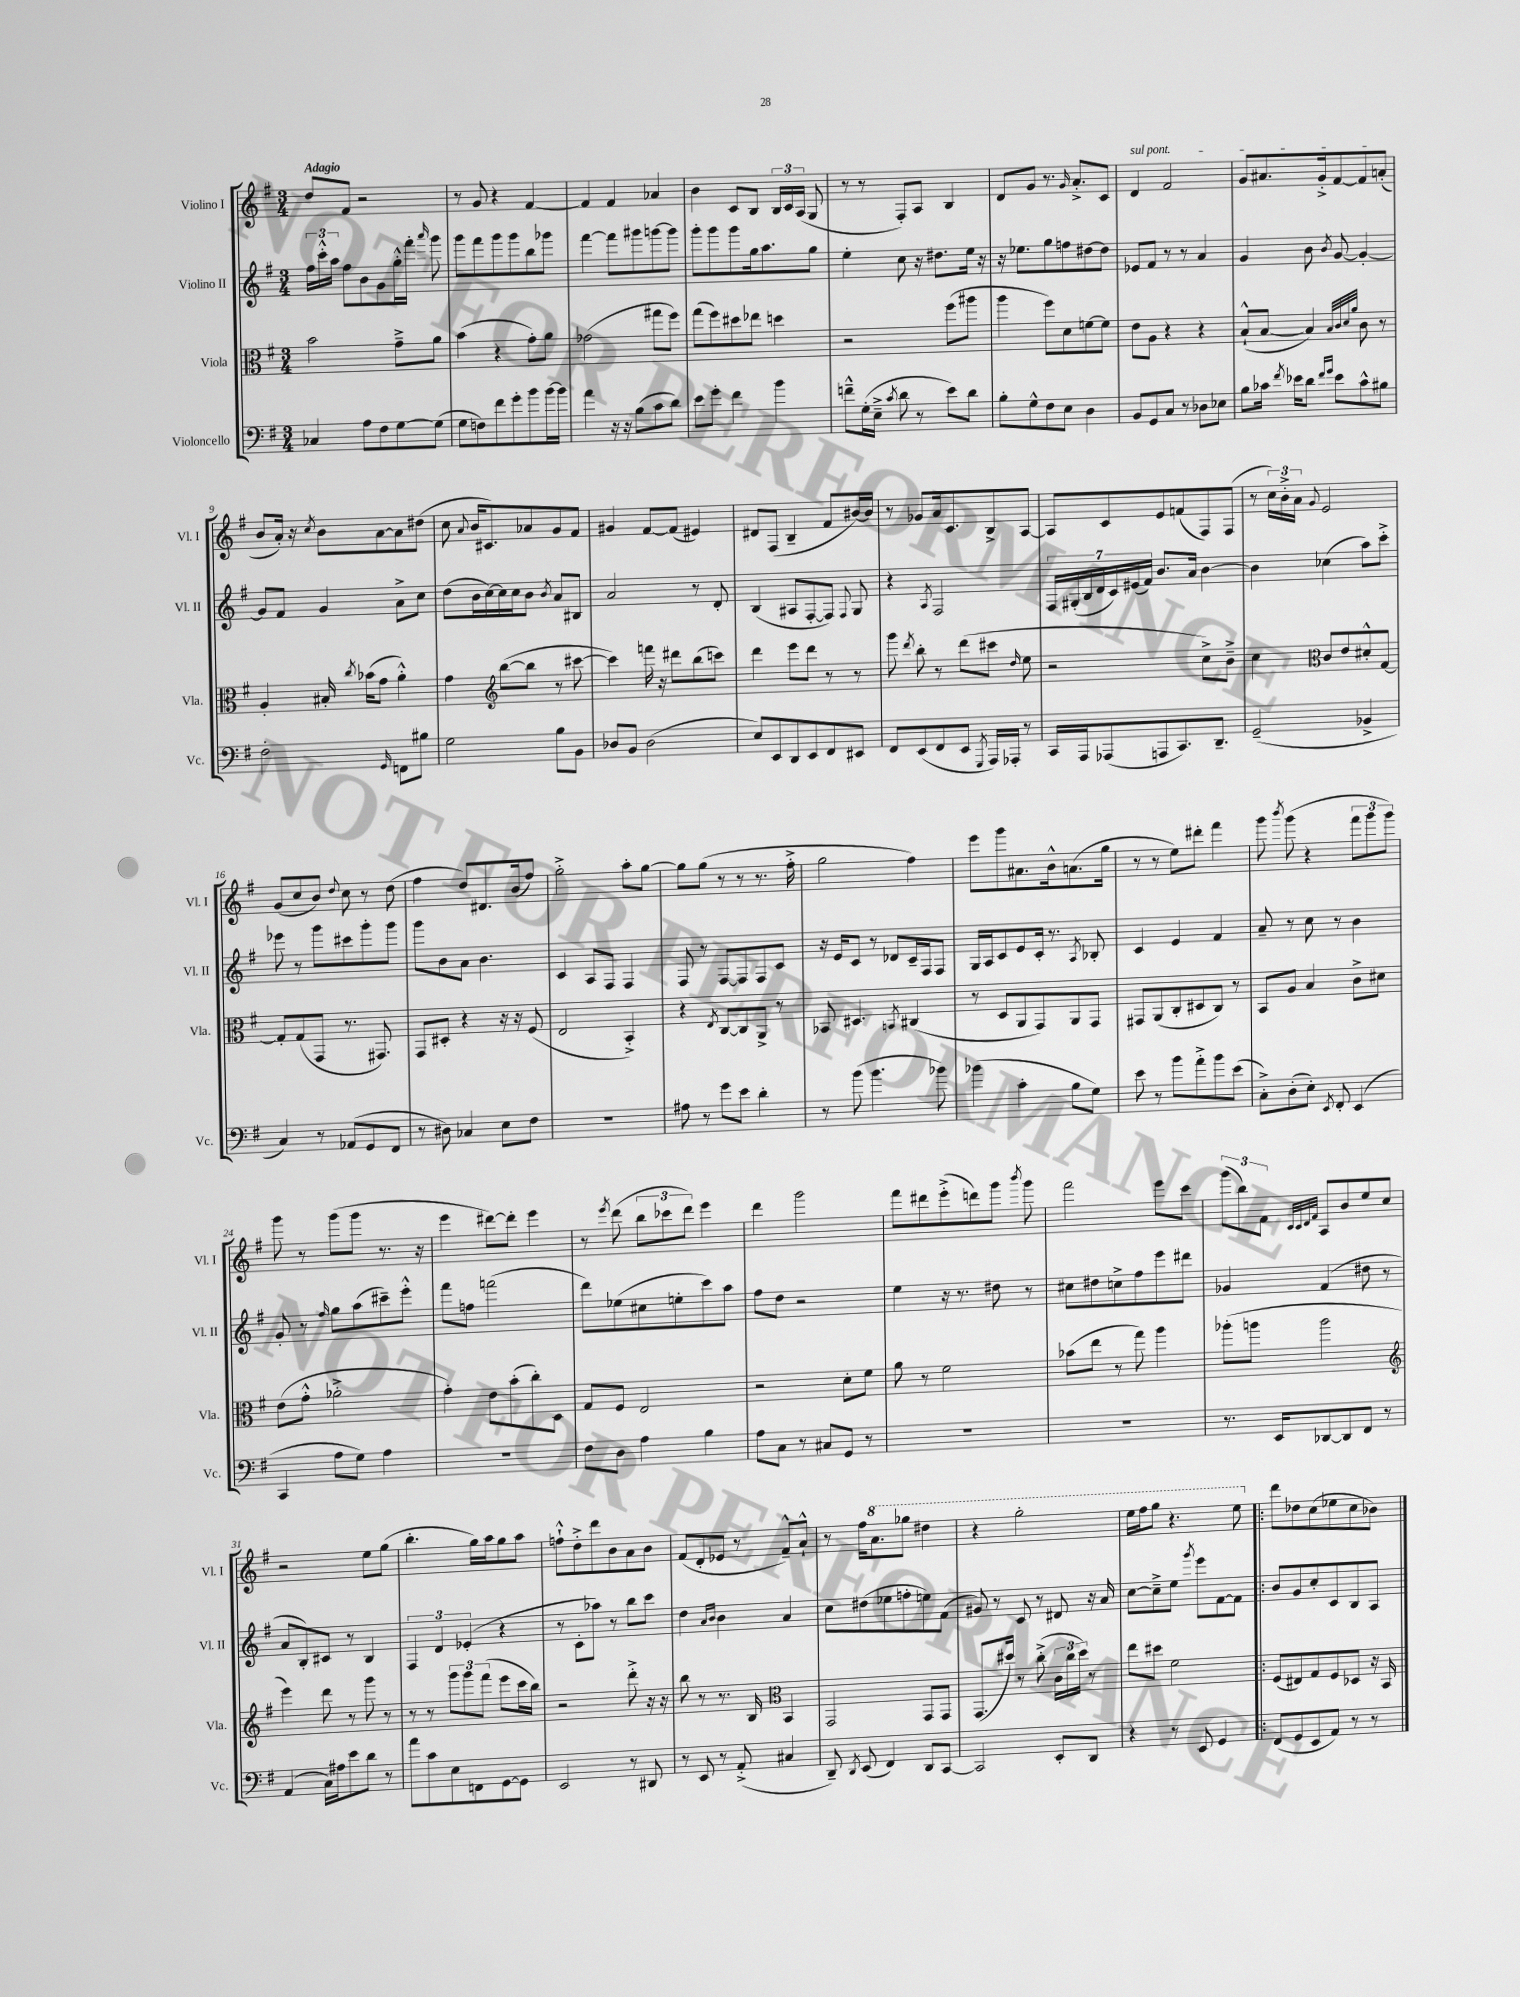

**kern	**kern	**kern	**kern
*part4	*part3	*part2	*part1
*staff4	*staff3	*staff2	*staff1
*I"Violoncello	*I"Viola	*I"Violino II	*I"Violino I
*I'Vc.	*I'Vla.	*I'Vl. II	*I'Vl. I
*clefF4	*clefC3	*clefG2	*clefG2
*k[f#]	*k[f#]	*k[f#]	*k[f#]
*M3/4	*M3/4	*M3/4	*M3/4
=1	=1	=1	=1
!	!	!	!LO:TX:a:B:t=Adagio
4C-X/	2b\	24ff#\LL	8dd/L
.	.	24ccc'^^\	.
.	.	24aa\JJ	.
.	.	8ff#\L	8f#/J
8A\L	.	8b\	2r
8F#\	.	8g\	.
[8G\	8g~^\L	16gg'^^\L	.
.	.	16fff#'\JJ	.
.	.	16qqaaa/	.
(8G\J]	8a\J	8ggg\	.
=2	=2	=2	=2
8G\L	(4b\	8ggg\L	8r
8Fn\)	.	8fff#\	8g/
8f#\	4r	8ggg\	4r
8g'\	.	8ggg\	.
8b\	8g'\L)	8bb\	[4f#/
[16b\L	8a\J	8ggg-X\J	.
16b\JJ]	.	.	.
=3	=3	=3	=3
4a\	(2g-X\	[4fff#\	4f#/]
16r	.	8fff#\L]	4f#/
16r	.	.	.
(8B\L	.	8ggg#X\	.
8c\	8gg#X\L	[8gggn\	4a-X/
8d\J)	8ff#\J)	8ggg\J]	.
=4	=4	=4	=4
8e\L	(8gg\L	8ggg'\L	4b\
8g'\J	8ff#\)	8ggg\	.
4f#\	8dd#X\	8ggg\	8c/L
.	8ee-X\J	16gg\k	8B/J
.	.	8.aa\	.
4b\	4ddn\	.	24B/LL
.	.	.	24c/
.	.	.	(24A/JJ
.	.	8gg\J	8G/
=5	=5	=5	=5
8fn~^^\L	2r	4ee'\	8r
(16G'\L	.	.	8r
16E~^\JJ	.	.	.
8qc/	.	.	.
8d\	.	8cc\	8F#'/L)
8r	.	16r	8A/J
.	.	8.dd#X\L	.
8e\L)	(8ff#\L	.	4B/
8d\J	8aa#X\J	16ee\Jk	.
.	.	16r	.
=6	=6	=6	=6
8B'\L	4aa\	16r	8d/L
.	.	8.ee-X\L	.
8G^^\	.	.	8g/J
8F#\	8ff#\L)	8gg\	8.r
8E\J	8d\	8ffn\	.
.	.	.	16qqg/
.	.	.	8.a'^/L
4D\	[8fn\	[8dd#X\	.
.	8f\J]	8dd#\J]	8c/J
=7	=7	=7	=7
!	!	!	!LO:TX:a:i:t=sul pont.
8BB/L	8e\L	8e-X/L	4d/
8GG/	8A\J	8f#/J	.
8C/J	4r	8r	2f#/
8r	.	8r	.
8D-X\L	4r	4a/	.
8E-X\J	.	.	.
=8	=8	=8	=8
8B\L	(8B`^^/L	4g/	8g/L
16c-X\Jk	[8B/J	.	8.a#X/
8qf#/	.	.	.
16e-X\KL	.	.	.
8d\J	4B/])	8b\	.
.	.	.	16g'^/k
16qqf#/LL	.	.	.
16qqg/JJ	.	8qb/	.
8e-\L	.	[8g/	[8f#/
.	32qqB/LLL	.	.
.	32qqc/	.	.
.	32qqd/	.	.
.	32qqa/JJJ	.	.
8c-^^\	8c\	4g'/_	8f#/]
8B#X\J	8r	.	(8an'/J
!!LO:LB:g=z
=9	=9	=9	=9
2F#'\	4A'/	8g/L]	8b/L
.	.	8f#/J	16a'/Jk)
.	.	.	16r
.	.	.	8qcc/
.	16B#X'/	4g/	8b\L
.	8qcc/	.	.
.	(16b-X\KL	.	.
.	8g\J	.	[8a\
16qqGG/	.	.	.
8FFn\L	4a'^^\)	8a^\L	8a\]
8B#X\J	.	8cc\J	(8dd#X\J
=10	=10	=10	=10
2G\	4g\	(8dd\L	8cc\
.	.	.	8qqa/
.	.	16b\L	16b/KL
.	.	[16cc\)	8.c#X/)
*	*clefG2	*	*
.	([8bb\L	16cc\]	.
.	.	16cc\J	.
.	8bb\J]	8b\J	8a-X/
.	.	8qb/	.
8B\L	8r	8a/L	8g/
8BB\J	[8ccc#X\	8B#X/J	8f#/J
=11	=11	=11	=11
8D-X/L	4ccc#\])	2a/	4g#X/
8BB/J	.	.	.
(2D-\	16fffn\	.	[8f#/L
.	16r	.	.
.	8ddd#X\L	.	(8f#/J]
.	(8bb\	8r	4e#X/)
.	8cccn\J)	8d'/	.
=12	=12	=12	=12
8E/L)	4ddd\	(4B/	8d#X/L
8EE/	.	.	(8F#/J
8DD/	8eee\L	8A#X/L	4B~/
8EE/	8ddd\J	[8F#'/	.
8FF#/	8r	8F#/J])	8f#/L
.	.	8qqF#/	.
8EE#X/J	8r	8G/	[16b#X/L)
.	.	.	16b#/JJ]
=13	=13	=13	=13
8FF#/L	8ggg\	4r	8r
.	8qddd/	.	.
(8EE/	8bb'\	.	8g-X/L
.	.	8qA/	.
8FF#/	8r	2F#/	16a/k
.	.	.	8.c/
8EE/J	(8ddd\L	.	.
8qGGG/	.	.	.
16AAA/LL)	8ccc#X\J	.	8B^/
16AAA-X'/JJ	.	.	.
.	16qqdd/	.	.
8r	8ee\	.	[8A/J
=14	=14	=14	=14
16CC/LL	2r	28F#/LL	8A/L]
.	.	(28G#X'/	.
16AAA/J	.	.	.
.	.	28B/	.
.	.	28d/	.
(8AAA-X/	.	.	8c/
.	.	28c/)	.
.	.	(28e#X/	.
.	.	28f#/JJ)	.
8AAAn/	.	8.b/L	8e/
8.CC/)	.	.	(8fn/
.	.	16a/Jk	.
.	8cc^\L)	[4b\	8F#/)
8.DD~/J	.	.	.
.	8b~^\J	.	(8F#/J
=15	=15	=15	=15
(2GG~/	4cc\	4b\]	8r
.	.	.	24cc\LL)
.	.	.	24b'^\
.	.	.	24a\JJ
*	*clefC3	*	*
.	.	.	8qqg/
.	8c/L	(4cc-X\	2e/
.	8e/	.	.
4BB-X^/	8d#X'^^/	8aa\L)	.
.	[8G/J	8ccc'^\J	.
!!LO:LB:g=z
=16	=16	=16	=16
4C/)	8G'/L]	8eee-X\	(8g/L
.	(8G/	8r	8cc/
8r	8GG/J	8ggg\L	8b/J)
.	.	.	8qqdd/
(8AA-X/L	8.r	8ccc#X\	8cc\
8GG/	.	8ggg'\	8r
.	8.GG#X/)	.	.
8FF#/J	.	8ggg\J	(8dd\
=17	=17	=17	=17
8r	8GG/L	8ggg\L	4ff#\
8D#X\)	8D#X'/J	8b\	.
4C-X/	4r	8a\J	8dd/L)
.	.	4.b\	8.d#X/
8E\L	16r	.	.
.	16r	.	(16b/k
8F#\J	(8F#/	.	8ff#/J)
=18	=18	=18	=18
2.r	2E/	4c/	2gg'^\
.	.	8A/L	.
.	.	8F#/J	.
.	4BB'^/)	4F#/	8aa'\L
.	.	.	[8gg\J
=19	=19	=19	=19
8A#X\	4r	8F#/	8gg\L]
8r	.	8r	(8gg\J
.	8qE/	.	.
8g\L	[8C/L	[8F#/L	8r
8e\J	8C/]	8F#/]	8r
4d'\	8AA^/J	8F#/	8.r
.	8r	8c/J	.
.	.	.	16ff#'^\
=20	=20	=20	=20
8r	8BB-X/	16r	2gg\
.	.	16e/KL	.
(8b\	4.D#X/	8c/J	.
4.b\	.	8r	.
.	.	8d-X/L	.
.	8qBBn/	.	.
.	(4C#X/	16c~/L	4ff#\)
.	.	16F#/J	.
8b-X\)	.	8F#/J	.
=21	=21	=21	=21
(4b-X\	8r	16G/LL	8eee\L
.	.	16A/J	.
.	8D/L	8c/	8ggg\
4c'\	8AA/	8e/	8.a#X\
.	8GG/)	16c'/Jk	.
.	.	8.r	16b^^\k
8B\L	8AA/	.	(8.an\
.	.	8qA/	.
8G\J)	8GG/J	8B-X'/	.
.	.	.	16gg\Jk
=22	=22	=22	=22
8e\	8GG#X/L	4c/	8r
8r	(8AA/	.	8r
8b\L	8C'/	4e/	8ee\L)
8a'^\	8D#X/	.	8ddd#X'\J
8b\	8C/J)	4f#/	4fff#\
(8e\J	8r	.	.
=23	=23	=23	=23
8C'^\L)	8BB/L	8a~/	8ggg\
.	.	.	8qbbb/
(8D'\	8A/J	8r	(8ggg\
8E'\J)	4B/	8cc\	4r
8qEE/	.	.	.
8FF#'/	.	8r	.
(4EE/	8c^\L	4b\	12fff#\L
.	.	.	12ggg\
.	8d#X\J	.	.
.	.	.	12ggg\J)
!!LO:LB:g=z
=24	=24	=24	=24
4CC/	(8e\L	8g'/	8ggg\
.	8g'^^\J	8r	8r
.	.	16qqff#/	.
8A\L	2a-X'^\	8gg\L	(8ggg\L
8G\J)	.	(8aa\	8ggg\J
4A\	.	8ccc#X~\)	8.r
.	.	8eee'^^\J	.
.	.	.	16r
=25	=25	=25	=25
2.r	4g'\)	8fff#\L	4eee\
.	.	8ffn\J	.
.	8e\L	(2fffn\	[8ddd#X\L)
.	(8b'\	.	8ddd#'\J]
.	8cc'\)	.	4eee\
.	8D\J	.	.
=26	=26	=26	=26
8F#\L	8G/L	8ddd\L)	8r
.	.	.	8qeee/
8D\J	8F#/J	(8ee-X\	(8ddd\
4A\	2E/	8cc#X\	12bb\L
.	.	.	12ccc-X\
.	.	8een'\	.
.	.	.	12ddd\J)
4B\	.	8ccc\)	4eee\
.	.	8aa\J	.
=27	=27	=27	=27
8A\L	2r	8ff#\L	4ddd\
8C\J	.	8dd\J	.
8r	.	2r	2ggg\
8C#X/L	.	.	.
8GG/J	8d'\L	.	.
8r	8f#\J	.	.
=28	=28	=28	=28
2.r	8a\	4ee\	8fff#\L
.	8r	.	8ddd#X\
.	2f#\	16r	(8eee'^\
.	.	8.r	.
.	.	.	8dddn\)
.	.	8dd#X\	8ggg\J
.	.	.	8qbbb/
.	.	8r	8ggg\
=29	=29	=29	=29
2.r	(8b-X\L	8cc#X\L	2fff#\
.	8ee\J	8dd#X\	.
.	8r	8ccn^\	.
.	8gg\)	8ff#\	.
.	4aa\	8eee\	8eee\L
.	.	8ddd#X\J	8ccc\J
=30	=30	=30	=30
8.r	(8aa-X'\L	4g-X/	(12ggg\L
.	.	.	12bb\)
.	8aan\J	.	.
.	.	.	12f#\J
16EE/KL	.	.	.
.	.	.	32qqc/LLL
.	.	.	32qqc/
.	.	.	32qqd/
.	.	.	32qqf#/JJJ
[8DD-X/	2aa\	(4f#/	8A/L
8DD-/]	.	.	8b/
8FF#/J	.	8dd#X\	8ee/
8r	.	8r	8cc/J
!!LO:LB:g=z
=31	=31	=31	=31
*	*clefG2	*	*
(4AA/	4eee\)	8a/L	2r
.	.	8B'/)	.
16C\LL)	8ddd\	8c#X/J	.
16A#X\J	.	.	.
8e\	8r	8r	.
8d\J	8ggg\	4B/	8ee\L
8r	8r	.	(8gg\J
=32	=32	=32	=32
8a\L	8r	6F#/	4.bb'\
8c\	8r	.	.
.	.	6d/	.
8E\	12ggg\L	.	.
.	12ggg\	(6e-X'/	.
8FFn\	.	.	16gg\LL)
.	(12fff#\J	.	.
.	.	.	16aa\J
[8GG\	8eee\L	4r	8gg\
8GG\J]	16ccc\L	.	8aa\J
.	16bb\JJ)	.	.
=33	=33	=33	=33
2EE/	2r	8r	8ffn`^^\L
.	.	8c'\L	8dd'^\
.	.	8aa-X\J)	8ddd\
.	.	8r	8b\
8r	8ddd'^\	8bb\L	8a\
8DD#X/	16r	8ccc\J	8b\J
.	16r	.	.
=34	=34	=34	=34
8r	8bb\	4dd\	(8f#/L
8EE/	8r	.	8d'/
.	.	16qqa/LL	.
.	.	16qqb/JJ	.
8r	8.r	4b\	8e-X/J
(8AA'^/	.	.	8r
.	16B/	.	.
*	*clefC3	*	*
4C#X/	4BB/	4a/	8f#~^^/L)
.	.	.	8a`^^/J
=35	=35	=35	=35
8DD~/)	2GG/	8cc\L	8r
8qDD/	.	.	.
(8EE/	.	(8dd#X\	16ff#\KL
*	*	*	*8va
.	.	.	8.aa\
4FF#/)	.	8ee-X\	.
.	.	8ffn'\	8ggg-X\J
8DD/L	8GG/L	8een\)	4ddd#X\
[8CC/J	8GG/J	(8f#\J	.
=36	=36	=36	=36
2CC/]	(8.GG/L	8g#X/)	4r
.	.	8r	.
.	16dd#X/Jk)	.	.
.	8r	8c/	2ggg'\
.	(8cc'^\	8r	.
8EE'/L	24c\LL	8d#X/	.
.	24cc\	.	.
.	24dd#\JJ)	.	.
8DD/J	8r	16r	.
.	.	16a/	.
=37	=37	=37	=37
4r	8ee\L	[8cc\L	16eee\LL
.	.	.	16fff#\J
.	8dd#X\J	8cc~^\]	8ggg\J
8r	2f#\	8ee\J	4.r
.	.	8qggg/	.
8EE/	.	8eee\L	.
4GG/	.	[8f#\	.
.	.	8f#\J]	8eee\
=38!|:	=38!|:	=38!|:	=38!|:
*	*	*	*X8va
(8FF#/L	(8F#/L	8b/L	8ddd\L
8GG/	8E#X/)	8g/	8dd-X\
8EE/	8G/	8cc'/	(8cc\
8AA/J)	8F#/	8c/	8ee-X\
8r	8D-X/J	8B/	8cc\
8r	16r	8A/J	8b-X\J)
.	16BB/	.	.
==	==	==	==
*-	*-	*-	*-
